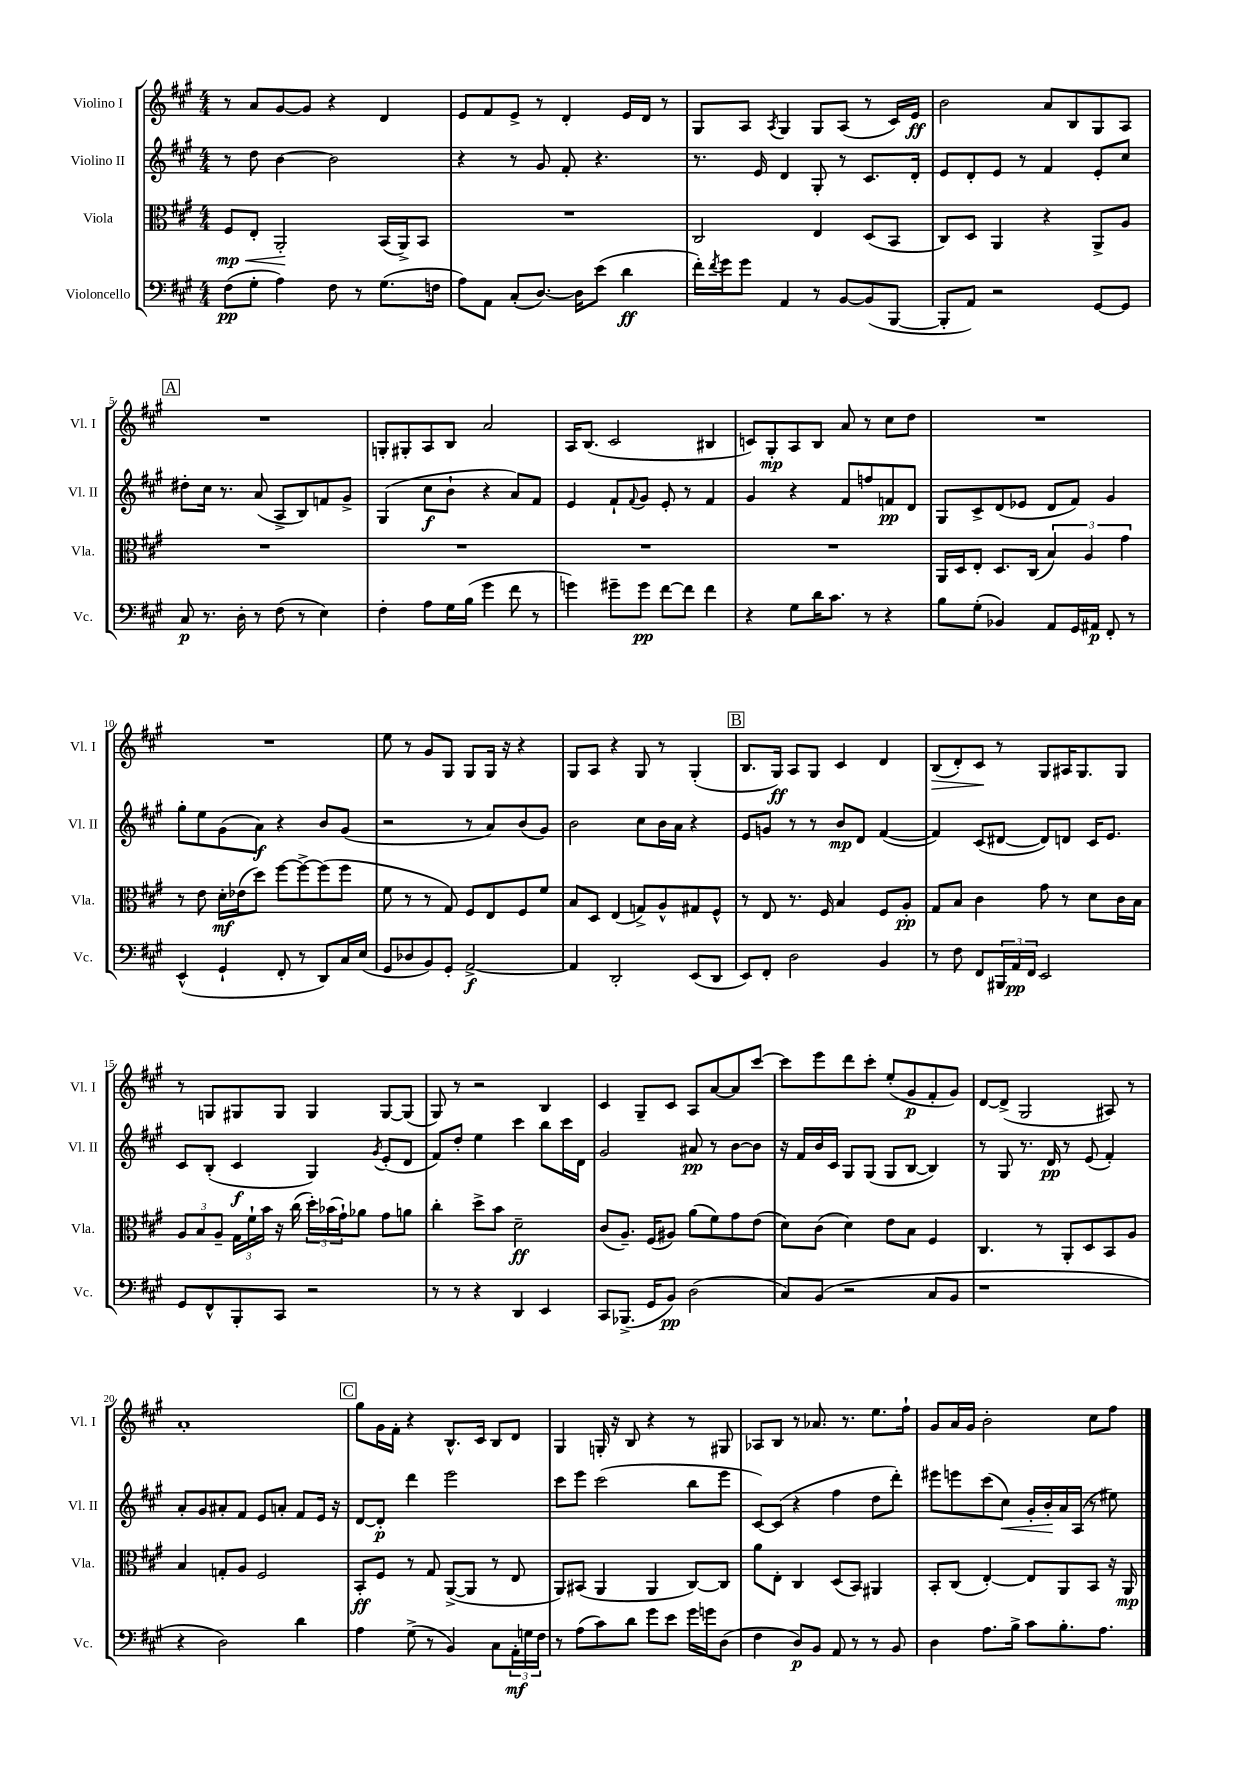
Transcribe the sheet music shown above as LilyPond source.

<<
\new StaffGroup <<
\new Staff = "s0" \with { instrumentName = "Violino I" shortInstrumentName = "Vl. I" } {
    \clef treble \key a \major \numericTimeSignature \time 4/4
    r8 a'8 gis'8~ gis'8 r4 d'4 |
    e'8 fis'8 e'8-> r8 d'4-. e'16 d'16 r8 |
    gis8 a8 \acciaccatura { a8 } gis4 gis8 a8( r8 cis'16) e'16\ff |
    b'2 a'8 b8 gis8 a8 |
    \mark \markup { \box "A" } R1 |
    g8-. gis8-. a8 b8 a'2 |
    a16 b8.( cis'2 bis4 |
    c'8) gis8-.\mp a8 b8 a'8 r8 cis''8 d''8 |
    R1 |
    R1 |
    e''8 r8 gis'8 gis8 gis8 gis16 r16 r4 |
    gis8 a8 r4 gis8 r8 gis4-.( |
    \mark \markup { \box "B" } b8. gis16\ff) a8 gis8 cis'4 d'4 |
    b8\>( d'8-.) cis'8\! r8 gis8 ais16 gis8. gis8 |
    r8 g8 gis8 gis8 gis4 gis8~ gis8( |
    gis8) r8 r2 b4 |
    cis'4 gis8-- cis'8 a8 a'8~ a'8 cis'''8~ |
    cis'''8 e'''8 d'''8 cis'''8-. e''8-.( gis'8\p fis'8-. gis'8) |
    d'8~ d'8->( gis2 ais8) r8 |
    a'1-. |
    \mark \markup { \box "C" } gis''8 gis'16 fis'16-. r4 b8.-^ cis'16 b8 d'8 |
    gis4 g16-. r16 b8 r4 r8 gis8 |
    aes8 b8 r8 aes'8. r8. e''8. fis''16-! |
    gis'8 a'16 gis'16 b'2-. cis''8 fis''8 \bar "|." |
}
\new Staff = "s1" \with { instrumentName = "Violino II" shortInstrumentName = "Vl. II" } {
    \clef treble \key a \major \numericTimeSignature \time 4/4
    r8 d''8 b'4~ b'2 |
    r4 r8 gis'8 fis'8-. r4. |
    r8. e'16 d'4 gis8-. r8 cis'8. d'16-. |
    e'8 d'8-. e'8 r8 fis'4 e'8-. cis''8 |
    \mark \markup { \box "A" } dis''8-. cis''16 r8. a'8( a8-> b8) f'8 gis'8-> |
    gis4( cis''8\f b'8-! r4 a'8) fis'8 |
    e'4 fis'8-! \appoggiatura { fis'8 } gis'8 e'8-. r8 fis'4 |
    gis'4 r4 fis'8 f''8 f'8\pp d'8 |
    gis8 cis'8-> d'8( ees'8 d'8 fis'8) gis'4 |
    gis''8-. e''8 gis'8( a'8\f) r4 b'8 gis'8( |
    r2 r8 a'8) b'8( gis'8) |
    b'2 cis''8 b'16 a'16 r4 |
    \mark \markup { \box "B" } e'8 g'8 r8 r8 b'8\mp d'8 fis'4~( |
    fis'4) cis'8( dis'8~ dis'8) d'8 cis'16 e'8. |
    cis'8 b8-.( cis'4\f gis4) \acciaccatura { gis'8 } e'8-.( d'8 |
    fis'8) d''8-. e''4 cis'''4 b''8 cis'''16 d'16 |
    gis'2 ais'8\pp r8 b'8~ b'8 |
    r16 fis'16 b'16 cis'16 gis8 gis8( gis8 b8~ b4) |
    r8 gis8 r8. d'16\pp r8 e'8( fis'4-.) |
    a'8-. gis'8 ais'8-. fis'8 e'8 a'8-. fis'8 e'16 r16 |
    \mark \markup { \box "C" } d'8~ d'8-.\p d'''4 e'''2 |
    cis'''8 e'''8 cis'''2( b''8 e'''8 |
    cis'8~) cis'8( r4 fis''4 d''8 d'''8-.) |
    eis'''8 e'''8 cis'''8( cis''8\<) gis'16-. b'16-.\! a'16 a16( r8 eis''8) \bar "|." |
}
\new Staff = "s2" \with { instrumentName = "Viola" shortInstrumentName = "Vla." } {
    \clef alto \key a \major \numericTimeSignature \time 4/4
    fis8\mp\< e8-. a,2-.\! b,16( a,16->) b,8 |
    R1 |
    cis2 e4 d8( b,8 |
    cis8) d8 a,4 r4 a,8-> a8 |
    \mark \markup { \box "A" } R1 |
    R1 |
    R1 |
    R1 |
    a,16 d16 e8-. d8. cis16( \tuplet 3/2 { b4) a4 gis'4 } |
    r8 e'8 d'16-.\mf ees'16( d''8) fis''8~ fis''8~-> fis''8( fis''8 |
    fis'8 r8 r8 gis8) fis8 e8 fis8 fis'8 |
    b8 d8 e4( g8->) a8-^ gis8 fis8-^ |
    \mark \markup { \box "B" } r8 e8 r8. fis16 b4 fis8 a8-.\pp |
    gis8 b8 cis'4 gis'8 r8 d'8 cis'16 b16 |
    \tuplet 3/2 { a8 b8 a8-- } \tuplet 3/2 { gis16 fis'16-! b'16 } r16 cis''16( \tuplet 3/2 { d''16-.) bes'16( gis'16-!) } aes'8 gis'8 a'8 |
    cis''4-. d''8-> b'8 d'2--\ff |
    cis'8( a8.--) fis16( ais8) a'8( fis'8) gis'8 e'8( |
    d'8) cis'8( d'4) e'8 b8 fis4 |
    cis4. r8 a,8-. d8 b,8 a8 |
    b4 g8-. a8 fis2 |
    \mark \markup { \box "C" } b,8-.\ff fis8 r8 gis8 a,8~->( a,8 r8 e8 |
    a,8) bis,8( a,4 a,4 cis8~) cis8 |
    a'8 e8-. cis4 d8( b,8) ais,4 |
    b,8-. cis8( e4~-.) e8 a,8 b,8 r16 a,16\mp \bar "|." |
}
\new Staff = "s3" \with { instrumentName = "Violoncello" shortInstrumentName = "Vc." } {
    \clef bass \key a \major \numericTimeSignature \time 4/4
    fis8\pp( gis8-. a4) fis8 r8 gis8.( f16 |
    a8) a,8 cis8-.( d8.~) d16 e'8( d'4\ff |
    fis'16-.) \acciaccatura { fis'8 } gis'16 gis'8 a,4 r8 b,8~ b,8( b,,8~ |
    b,,8-. a,8) r2 gis,8~ gis,8 |
    \mark \markup { \box "A" } cis8\p r8. d16-. r8 fis8( r8 e4) |
    fis4-. a8 gis16 b16( gis'4 fis'8 r8 |
    g'4) gis'8-- gis'8\pp fis'8~ fis'8 fis'4 |
    r4 gis8 d'16 cis'8. r8 r4 |
    b8 gis8-.( bes,4) a,8 gis,16 ais,16\p fis,8-. r8 |
    e,4-^( gis,4-! fis,8-. r8 d,8) cis16 e16( |
    gis,8 des8 b,8) gis,8-. a,2~->\f |
    a,4 d,2-. e,8( d,8 |
    \mark \markup { \box "B" } e,8) fis,8-. d2 b,4 |
    r8 fis8 fis,8 \tuplet 3/2 { bis,,16 a,16\pp fis,16 } e,2 |
    gis,8 fis,8-^ b,,8-. cis,8 r2 |
    r8 r8 r4 d,4 e,4 |
    cis,8 bes,,8.->( gis,16 b,8\pp) d2( |
    cis8) b,8( r2 cis8 b,8 |
    r1 |
    r4 d2) d'4 |
    \mark \markup { \box "C" } a4 gis8->( r8 b,4) cis8 \tuplet 3/2 { a,16-.\mf g16 fis16 } |
    r8 a8( cis'8) d'8 gis'8 e'8 gis'16 g'16 d8( |
    fis4 d8\p) b,8 a,8 r8 r8 b,8 |
    d4 a8. b16-> cis'8 b8.-. a8. \bar "|." |
}
>>
>>
